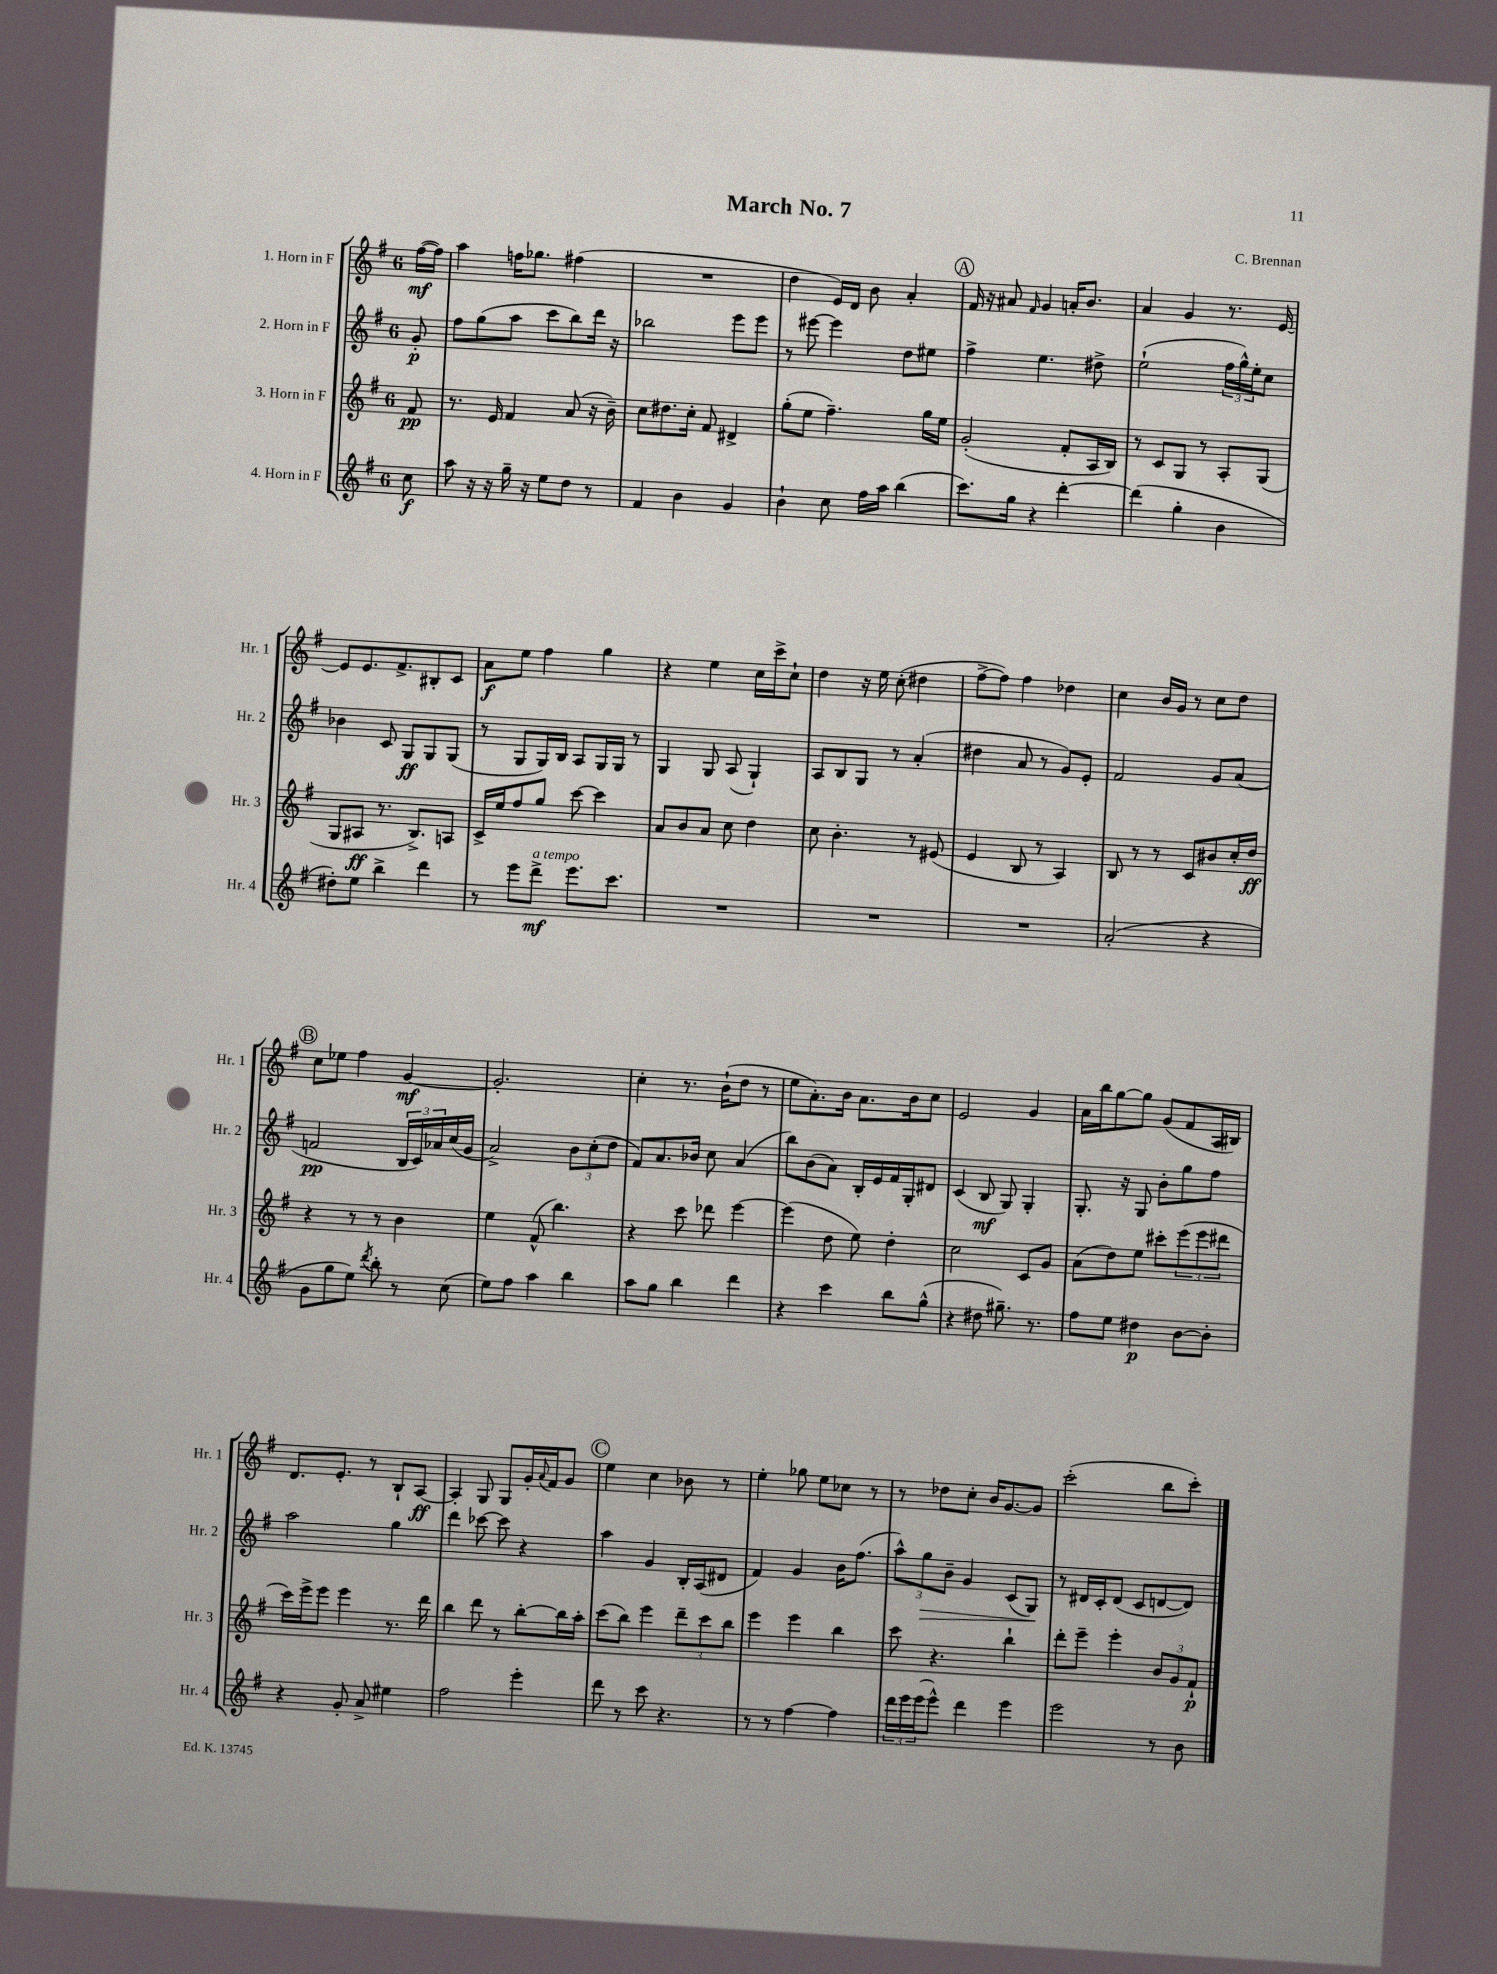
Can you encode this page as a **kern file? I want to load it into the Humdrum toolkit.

**kern	**kern	**kern	**kern
*staff4	*staff3	*staff2	*staff1
*clefG2	*clefG2	*clefG2	*clefG2
*k[f#]	*k[f#]	*k[f#]	*k[f#]
*M6/8	*M6/8	*M6/8	*M6/8
8cc\	8f#/	8g'/	([16ff#\LL
.	.	.	16ff#\]JJ)
=	=	=	=
8aa\	8.r	8ff#\L	4aa\
16r	.	(8gg\	.
16r	16e/	.	.
16gg~\	4f#/	8aa\J	16ff\LK
16r	.	.	8.gg-\J
8ee\L	.	8ccc\L	.
8dd\J	(8a/	8bb\)	(4ff#\
8r	16r	16ddd\Jk	.
.	16b~\)	16r	.
=	=	=	=
4f#/	8cc\L	2bb-\	2.r
.	8.dd#\	.	.
4b\	.	.	.
.	16cc'\Jk	.	.
.	8f#/	.	.
4g/	4d#^/	8eee\L	.
.	.	8eee\J	.
=	=	=	=
4b`\	(8gg'\L	8r	4dd\
.	8ee\J	[8eee#\	.
8cc\	4.ff#~\)	4eee#\]	16e/LL)
.	.	.	16d/JJ
16ff#\LL	.	.	8b\
16aa\JJ	.	.	.
(4bb\	.	8dd\L	4a'/
.	16gg\LL	8ee#\J	.
.	16ee\JJ	.	.
=	=	=	=
8.ccc\L)	(2g'/	4ff#^\	16f#/
.	.	.	16r
.	.	.	8a#/
16gg\Jk	.	.	.
.	.	.	16qqf#/
4r	.	4.ee\	4g/
[4ddd'\	8f#'/L	.	16a'/LK
.	.	.	8.b/J
.	16A/L	8dd#^\	.
.	16B/JJ)	.	.
=	=	=	=
(4ddd\]	8r	(2ee`\	4a/
.	8c/L	.	.
4gg'\	8G/J	.	4g/
.	8r	.	.
4b\	8A'/L	24ff#\LL	8.r
.	.	24gg^^\)	.
.	.	24ee'\J	.
.	(8G/J	8cc\J	.
.	.	.	[16e/
=	=	=	=
8dd#'\L)	8G/L	4b-\	8e/]L
8ee\J	8A#/J	.	8.e/
4bb^\	8.r	8c/	.
.	.	.	8.f#^/
.	.	8G/L	.
.	8.B^/L)	.	.
4ddd\	.	8G/	8B#'/
.	8A/J	(8G/J	8c/J
=	=	=	=
8r	16c^/LL	8r	8a\L
.	16ee/J	.	.
8eee\L	8ff#/	8G/L	8ee\J
8ddd^\J	8gg/J	16G/L)	4ff#\
.	.	16B/JJ	.
8.eee\L	[8ccc\	8A/L	.
.	4ccc\]	16G/L	4gg\
8.ccc\J	.	16G/JJ	.
.	.	8r	.
=	=	=	=
2.r	8a/L	4G/	4r
.	8b/	.	.
.	8a/J	8G/	4ee\
.	8cc\	(8A/	.
.	4dd\	4G`/)	16cc\LL
.	.	.	16ccc^\J
.	.	.	8cc`\J
=	=	=	=
2.r	8cc\	8A/L	4dd\
.	4.b'\	8B/	.
.	.	8G/J	16r
.	.	.	16ee\
.	.	8r	(8cc'\
.	8r	(4a'/	4dd#\
.	(8e#/	.	.
=	=	=	=
2.r	4e/	4dd#\	[8ff#^\L
.	.	.	8ff#\]J)
.	8B/	8a/	4ff#\
.	8r	8r	.
.	4A/)	8g/L)	4dd-\
.	.	8e'/J	.
=	=	=	=
(2a'/	8B/	2f#/	4cc\
.	8r	.	.
.	8r	.	16b/LL
.	.	.	16g/JJ
.	8c/L	.	8r
4r	8b#/	8g/L	8cc\L
.	16cc'/L	(8a/J	8dd\J
.	16dd/JJ	.	.
=	=	=	=
8g\L	4r	2f/	8cc\L
8gg\	.	.	8ee-\J
8ee\J)	8r	.	4ff#\
8qddd/	.	.	.
8bb'\	8r	.	.
8r	4b\	24B/LL	[4g/
.	.	24c/)	.
.	.	24a-/	.
(8cc\	.	(16cc/	.
.	.	16g/JJ	.
=	=	=	=
8ee\L)	4ee\	2a^/)	2.g'/]
8ff#\J	.	.	.
4aa\	(8f#^^/	.	.
.	4.bb\)	.	.
4bb\	.	12b\L	.
.	.	(12cc'\	.
.	.	12dd\J	.
=	=	=	=
8aa\L	4r	8f#/L)	4cc'\
8gg\J	.	8.a/	.
4bb\	8ccc\	.	8.r
.	.	16b-/Jk	.
.	8ddd-\	8cc\	.
.	.	.	(16b`\LK
4ddd\	[4eee\	(4a/	8dd\J
.	.	.	8r
=	=	=	=
4r	(4eee\]	8bb\L)	8ee\L
.	.	(8b\	8.a'\)
4ccc\	8dd\	8a\J)	.
.	.	.	16b\Jk
.	8ee\)	16B'/LL	8.a\L
.	.	16e/	.
8bb\L	4dd'\	16f#/	.
.	.	16G'/J	16b\k
(8gg^^\J	.	8d#/J	8cc\J
=	=	=	=
4r	2cc\	(4c/	2e/
8dd#\	.	8B/	.
8.gg#~\)	.	8G/)	.
.	8c/L	4G'/	4g/
8.r	.	.	.
.	8g/J	.	.
=	=	=	=
8ff#\L	(8a\L	8.G'/	16a\LL
.	.	.	16bb\J
8ee\J	8dd\)	.	[8gg\
.	.	16r	.
4dd#\	8ee\J	8G/	8gg\]J
.	8ccc#'\L	8b'\L	(8g/L
[8b\L	(12eee\	8gg\	8f#/
.	12eee\	.	.
8b'\]J	.	8ff#\J	16A/L
.	12ddd#\J	.	.
.	.	.	16B#/JJ)
=	=	=	=
4r	16ccc\LL)	2aa\	8.d/L
.	16eee^\J	.	.
.	8eee\J	.	.
.	.	.	8.e'/J
8g'/	4eee\	.	.
8a^/	.	.	8r
4ee#\	8.r	4gg\	8B`/L
.	.	.	[8A/J
.	16ddd\	.	.
=	=	=	=
2ff#\	4bb\	4ddd\	4A'/]
.	8ddd\	[8ccc-\	8G/
.	8r	8ccc-\]	8G/L
4eee'\	[8bb'\L	4r	16g'/L
.	.	.	8qqa/
.	.	.	16f#/J
.	16bb\]L	.	8g/J
.	16aa'\JJ	.	.
=	=	=	=
8ddd\	(8ccc\L	4aa\	4ee\
8r	8bb\J)	.	.
8ccc\	4eee\	4g/	4cc\
4.r	.	.	.
.	12ddd~\L	16B'/LL	8b-\
.	.	(16A/J	.
.	12ccc\	.	.
.	.	8d#/J	8r
.	12bb\J	.	.
=	=	=	=
8r	4eee\	4f#/)	4ee'\
8r	.	.	.
[4ff#\	4eee\	4g/	8gg-\
.	.	.	8ee\L
4ff#\]	4bb\	16b\LK	8cc-\J
.	.	(8.ff#\J	.
.	.	.	8r
=	=	=	=
24ddd\LL	8ccc\	12aa^^\L)	8r
24eee\	.	.	.
(24eee\J	.	12gg\	.
8eee^^\J)	4.r	.	8dd-\L
.	.	12b~\J	.
4ddd\	.	4g/	8cc'\J
.	.	.	16b/LK
.	.	.	[8.g/
4eee\	4bb`\	(8c/L	.
.	.	8G/J)	8g/]J
=	=	=	=
2eee\	8ddd'\L	8r	(2ccc'\
.	8eee~\J	16d#/LL	.
.	.	16c'/J	.
.	4eee'\	(8d#/J	.
.	.	8c/L	.
8r	12b/L	[8d/	8bb\L
.	12g/	.	.
8b\	.	8d/]J)	8ccc'\J)
.	12f#`/J	.	.
==	==	==	==
*-	*-	*-	*-
